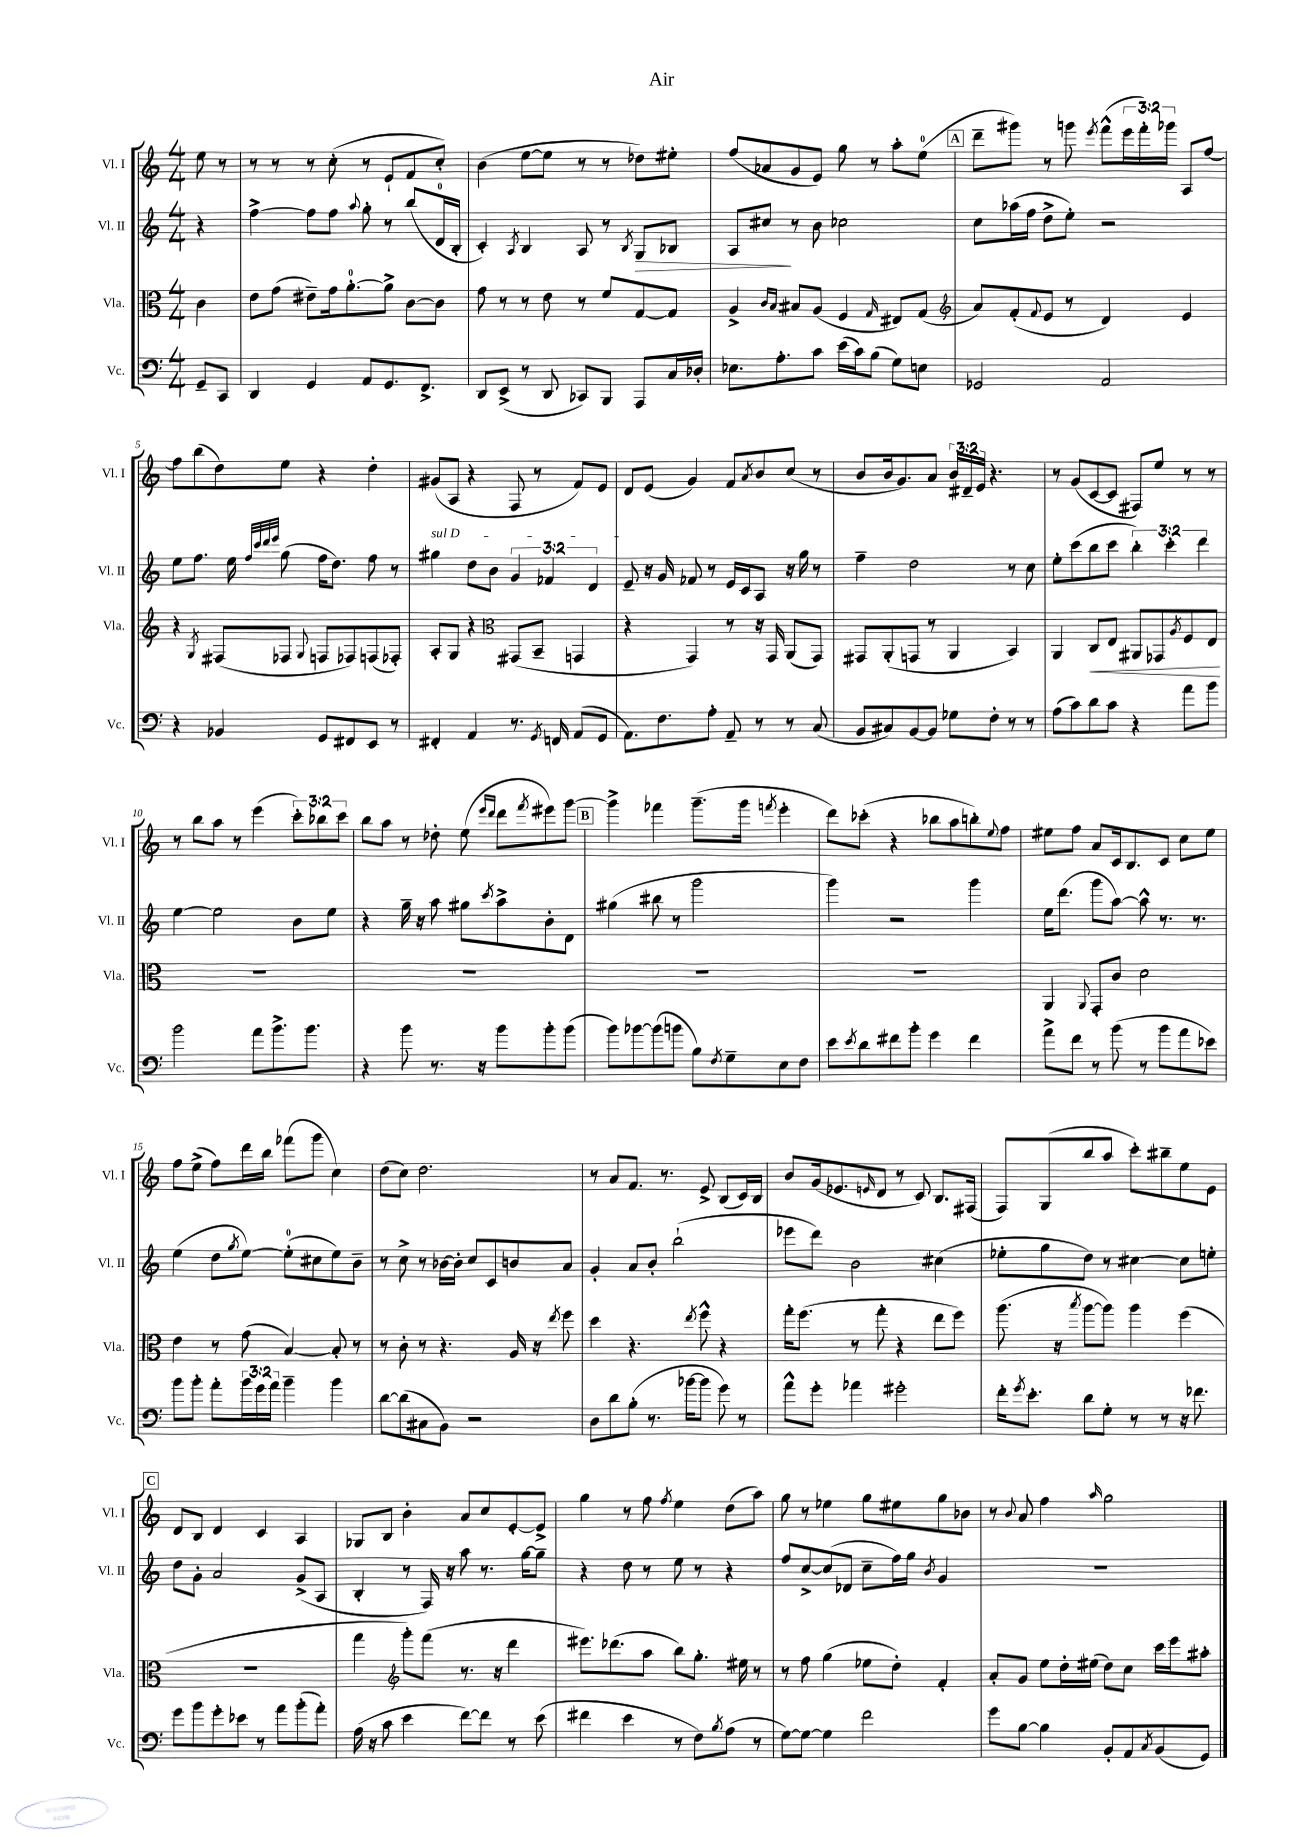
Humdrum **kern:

**kern	**kern	**kern	**kern
*staff4	*staff3	*staff2	*staff1
*clefF4	*clefC3	*clefG2	*clefG2
*k[]	*k[]	*k[]	*k[]
*M4/4	*M4/4	*M4/4	*M4/4
8GG~	4c	4r	8ee
8CC	.	.	8r
=	=	=	=
4DD	8e	[4ff^	8r
.	(8g	.	8r
4GG	8e#~)	8ff]	8r
.	16g	8ff	(8cc'
.	[8.a'	.	.
.	.	8qqaa	.
8AA	.	8gg'	8r
8.GG	8a^]	8r	8e`
.	[8c	(8bb	8f
8.FF^	.	.	.
.	8c]	16d	8cc')
.	.	16B'	.
=	=	=	=
8DD	8g	4c')	(4b
(8EE^	8r	.	.
.	.	8qA	.
8r	8r	4B	[8ee
8DD	8e	.	8ee]
8CC-)	8r	8A	8r
8BBB	8f	8r	8r
.	.	8qB	.
8AAA	[8G	8G	8dd-)
16C	8G]	8B-	8ee#'
16D-'	.	.	.
=	=	=	=
8.E-	4A^	8A	(8ff
.	.	8cc#	8a-
8.A'	.	.	.
.	16qqc	.	.
.	16qqB	.	.
.	8B#	8r	8g
8c	(8A	8b	8e)
(16e	4F	2cc-	8gg
16c)	.	.	.
(8B	.	.	8r
.	16qqG	.	.
8G)	8E#)	.	8aa'
8E	(8G	.	(8ee
=	=	=	=
*	*clefG2	*	*
2GG-	8a)	8cc	8ddd~
.	(8f'	(16aa-	8ggg#)
.	.	16ff	.
.	8qqf	.	.
.	8e	8dd^	8r
.	8r	8ee')	8ggg
.	.	.	8qeee
2AA	4d)	2r	(8fff^^
.	.	.	24eee
.	.	.	24fff')
.	.	.	24ggg-
.	4e	.	8A
.	.	.	[8ff
=	=	=	=
4r	4r	8ee	8ff]
.	.	8.ff	(8bb
.	8qG	.	.
4BB-	(8F#	.	8dd)
.	.	16ee	.
.	.	32qqff	.
.	.	32qqccc	.
.	.	32qqddd	.
.	.	32qqeee	.
.	8F-	(8gg	8ee
.	8qqG	.	.
8GG	8F	16ff	4r
.	.	8.dd)	.
8FF#	8F-)	.	.
8EE	(8F	8ff	4dd'
8r	8F-')	8r	.
=	=	=	=
4FF#'	8A'	4gg#	(8g#
.	8G	.	8A
4AA	4r	8dd	4r
.	.	8b	.
*	*clefC3	*	*
8.r	(8GG#	6g	8F
.	8BB~	.	8r
.	.	6f-	.
8qGG	.	.	.
16FF	.	.	.
(8AA	4GG	.	8f)
.	.	6d	.
8GG	.	.	8e
=	=	=	=
8.AA)	4r	8e~	8d
.	.	16r	(8e
8.F	.	16g	.
.	4GG)	8f-	4g)
8A'	.	8r	.
8AA~	8r	16e	8f
.	.	16c	.
.	.	.	8qa
8r	16r	8A	8b
.	16GG	.	.
8r	(8AA	16r	(8cc
.	.	16gg	.
(8C	8GG)	8r	8r
=	=	=	=
8BB	8GG#	4ff~	8b
8C#)	(8AA'	.	16b
.	.	.	8.g)
[8BB	8GG	2dd	.
8BB]	8r	.	8a
8G-	4AA	.	24b
.	.	.	24d#~
.	.	.	24e
8F'	.	.	4.r
8r	4BB)	8r	.
8r	.	8cc	.
=	=	=	=
(8A	4AA	8ee'	8r
8c)	.	(8ccc	(8g
8d	8C	8bb	[8c
8c	8E	8ccc	8c]
4r	8AA#	6bb')	8F#)
.	8GG-	.	8ee
.	.	6ccc'	.
.	8qA	.	.
8a	8F	.	8r
.	.	6ddd	.
8b	8E	.	8r
=	=	=	=
2b	1r	[4ee	8r
.	.	.	8bb
.	.	2ee]	8aa
.	.	.	8r
8a	.	.	(4eee
8.b^	.	.	.
.	.	8b	12ccc')
8.b	.	.	.
.	.	.	12bb-
.	.	8ee	.
.	.	.	12ccc
=	=	=	=
4r	1r	4r	8bb
.	.	.	8aa
8b	.	16gg~	8r
.	.	16r	.
8.r	.	8aa	8dd-'
.	.	8gg#	(8ee
16r	.	.	.
.	.	.	16qqeee
.	.	8qccc	16qqddd
8b	.	8aa^	8ddd
.	.	.	8qfff
8b'	.	8b'	8eee#)
(8b	.	8d	[8ggg
=	=	=	=
8b)	1r	(4gg#	4ggg^]
[8b-	.	.	.
(8b-]	.	8bb#	4fff-
8b	.	8r	.
8B)	.	2ggg	(8.ggg~
8qF	.	.	.
8G~	.	.	.
.	.	.	16ggg
.	.	.	8qfff
8E	.	.	4eee'
8F	.	.	.
=	=	=	=
8e	1r	4ggg)	8ddd)
8qe	.	.	.
8d	.	.	(8ccc-'
8f#	.	2r	4r
8b'	.	.	.
4g	.	.	8bb-
.	.	.	8aa
4f#	.	4ggg	8bb')
.	.	.	8qqee
.	.	.	8ff
=	=	=	=
8a^	4AA	16ee	8ee#
.	.	(8.ddd	.
8f	.	.	8ff
.	8qqAA	.	.
8r	8GG'	8ggg	8a
(8b	8c	[8aa)	16c
.	.	.	8.B
8r	2d	8aa^^]	.
8b	.	8.r	8c
8a	.	.	8cc
.	.	8.r	.
8e-)	.	.	8ee#
=	=	=	=
8b	4e	(4ee	8ff
8b'	.	.	(8ee^
8a'	8r	8dd	8ff)
.	.	8qgg	.
24b	(8g	[8ee)	16ddd
24g	.	.	.
.	.	.	16bb
24a	.	.	.
4b~	[4B)	(8ee']	(8fff-
.	.	8cc#	8ggg
4b	8B']	8ee)	4cc)
.	8r	8b~	.
=	=	=	=
[8d	8r	8r	(8dd
(8d]	8c'	8cc^	8cc)
8C#	8r	8r	2.dd
8BB)	4.r	[16b-	.
.	.	16b-']	.
2r	.	8cc	.
.	.	8c	.
.	16A	8b	.
.	16r	.	.
.	8qee	.	.
.	8ff	8a	.
=	=	=	=
8D	4dd	4g'	8r
8d	.	.	8a
(8B'	4.r	8a	8.f
8.r	.	8b'	.
.	.	.	8.r
.	.	(2bb`	.
[16b-	.	.	.
.	8qee	.	.
8b-]	8ff^^	.	8e^
8g)	4r	.	(8B
8r	.	.	16c)
.	.	.	16B
=	=	=	=
8a^^	16gg'	8eee-	8b
.	(8.ff	.	.
8g'	.	8ddd)	(16g
.	.	.	8.e-
4a-	8r	2b	.
.	.	.	16qqe
.	8gg'	.	8d
2g#'	4r	.	8r
.	.	.	8c)
.	8ee	(4cc#	8.B
.	8ff)	.	.
.	.	.	(16F#
=	=	=	=
16f'	(8.aa	8ee-'	8F)
8qg	.	.	.
8.e'	.	.	.
.	.	8gg	(8G
.	16r	.	.
.	8qbb	.	.
8d	[8aa	8dd)	8bb
8G'	8aa])	8r	8aa
8r	4aa	[4cc#	8ccc')
8r	.	.	8bb#~
16r	(4ff	8cc#]	8ee
8.f-	.	.	.
.	.	8ee'	8e
=	=	=	=
8g	1r	8dd	8d
8b	.	8g'	8B
8g'	.	2a	4d
8e-	.	.	.
8r	.	.	4c
8a	.	.	.
(8b'	.	(8g^	4A
8a')	.	8A	.
=	=	=	=
(16A	4gg	4B'	8G-
16r	.	.	.
8c	.	.	8B
*	*clefG2	*	*
4e	8ggg')	8r	4b'
.	(8fff	16F)	.
.	.	16r	.
[8f)	8.r	8aa	8a
8f]	.	8.r	8cc
.	16r	.	.
8r	4ddd	.	[8e'
.	.	[16gg	.
(8e	.	8gg~]	8e^]
=	=	=	=
4f#	8.eee#)	4r	4gg
.	(8.ddd-	.	.
4e	.	8dd	8r
.	8aa	8r	8ff
.	.	.	8qff
8r	8bb)	8ee	4ee
8F)	8.gg'	8r	.
8qB	.	.	.
(8A	.	4r	(8dd
.	16ee#	.	.
8r	8r	.	8aa)
=	=	=	=
[8G)	8r	8ff	8gg
8G_	8ff	[8cc^	8r
4G]	(4gg	(8cc]	4ee-
.	.	8d-	.
2f	8ee-	8cc~	8gg
.	8dd')	16ff)	8ee#
.	.	16gg	.
.	.	8qb	.
.	4f'	4g	8gg
.	.	.	8b-
=	=	=	=
8g	8a'	1r	8r
.	.	.	8qqb
[8B	8g	.	8a
4B]	8ee	.	4ff
.	16dd'	.	.
.	(16ee#	.	.
.	.	.	16qqaa
8BB'	8dd)	.	2gg
8AA	8cc	.	.
8qC	.	.	.
(8BB	16ccc	.	.
.	16eee	.	.
8GG)	8aa#'	.	.
==	==	==	==
*-	*-	*-	*-
